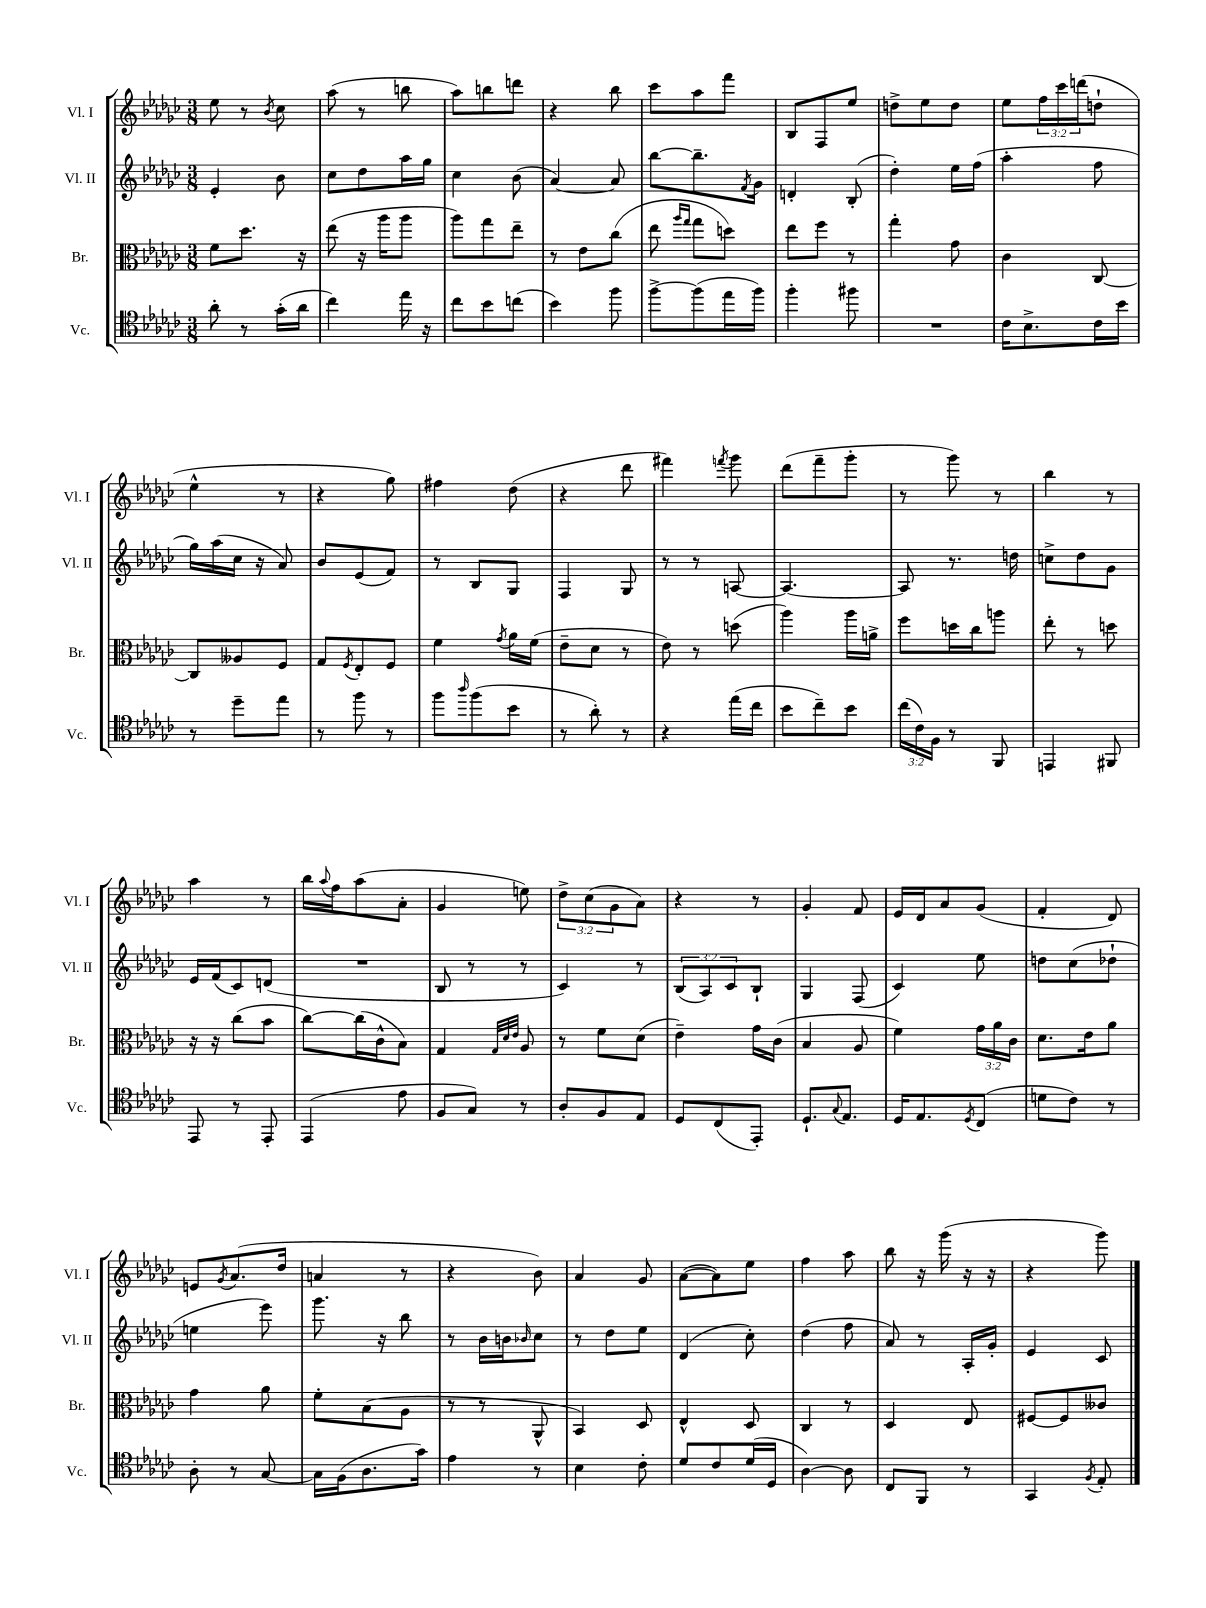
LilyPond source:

<<
\new StaffGroup <<
\new Staff = "s0" \with { instrumentName = "Vl. I" shortInstrumentName = "Vl. I" } {
    \clef treble \key ges \major \numericTimeSignature \time 3/8 \override Staff.TupletNumber.text = #tuplet-number::calc-fraction-text
    ees''8 r8 \acciaccatura { bes'8 } ces''8 |
    aes''8( r8 b''8 |
    aes''8) b''8 d'''8 |
    r4 bes''8 |
    ces'''8 aes''8 f'''8 |
    bes8 f8 ees''8 |
    d''8-> ees''8 d''8 |
    ees''8 \tuplet 3/2 { f''16 ces'''16 d'''16( } d''8-! |
    ees''4-^ r8 |
    r4 ges''8) |
    fis''4 des''8( |
    r4 des'''8 |
    fis'''4) \acciaccatura { f'''8 } ges'''8 |
    des'''8( f'''8-- ges'''8-. |
    r8 ges'''8) r8 |
    bes''4 r8 |
    aes''4 r8 |
    bes''16 \appoggiatura { aes''8 } f''16 aes''8( aes'8-. |
    ges'4 e''8) |
    \tuplet 3/2 { des''8-> ces''8( ges'8 } aes'8) |
    r4 r8 |
    ges'4-. f'8 |
    ees'16 des'16 aes'8 ges'8( |
    f'4-. des'8) |
    e'8 \acciaccatura { ges'8 } aes'8.( des''16 |
    a'4 r8 |
    r4 bes'8) |
    aes'4 ges'8 |
    aes'8~( aes'8) ees''8 |
    f''4 aes''8 |
    bes''8 r16 ges'''16( r16 r16 |
    r4 ges'''8) \bar "|." |
}
\new Staff = "s1" \with { instrumentName = "Vl. II" shortInstrumentName = "Vl. II" } {
    \clef treble \key ges \major \numericTimeSignature \time 3/8 \override Staff.TupletNumber.text = #tuplet-number::calc-fraction-text
    ees'4-. bes'8 |
    ces''8 des''8 aes''16 ges''16 |
    ces''4 bes'8( |
    aes'4~) aes'8 |
    bes''8~ bes''8.-- \acciaccatura { f'8 } ges'16 |
    d'4-. bes8-.( |
    des''4-.) ees''16 f''16( |
    aes''4-. f''8 |
    ges''16) aes''16( ces''16 r16 aes'8) |
    bes'8 ees'8( f'8) |
    r8 bes8 ges8 |
    f4 ges8 |
    r8 r8 a8~ |
    a4.~ |
    a8 r8. d''16 |
    c''8-> des''8 ges'8 |
    ees'16 f'16( ces'8) d'8( |
    R4. |
    bes8 r8 r8 |
    ces'4) r8 |
    \tuplet 3/2 { bes8( aes8) ces'8 } bes8-! |
    ges4 f8( |
    ces'4) ees''8 |
    d''8 ces''8( des''8-! |
    e''4 ees'''8) |
    ges'''8. r16 bes''8 |
    r8 bes'16 b'16 \grace { bes'16 } ces''8 |
    r8 des''8 ees''8 |
    des'4( ces''8-.) |
    des''4( f''8 |
    aes'8) r8 aes16-. ges'16-. |
    ees'4 ces'8 \bar "|." |
}
\new Staff = "s2" \with { instrumentName = "Br." shortInstrumentName = "Br." } {
    \clef alto \key ges \major \numericTimeSignature \time 3/8 \override Staff.TupletNumber.text = #tuplet-number::calc-fraction-text
    f'8 des''8. r16 |
    ees''8( r16 aes''16 aes''8 |
    aes''8) ges''8 ees''8-- |
    r8 ees'8 ces''8( |
    ees''8 \grace { aes''16 ges''16 } ges''8 d''8) |
    ees''8 f''8 r8 |
    ges''4-. ges'8 |
    ces'4 ces8~ |
    ces8 aeses8 f8 |
    ges8 \acciaccatura { f8 } ees8-. f8 |
    f'4 \acciaccatura { ges'8 } aes'16 f'16( |
    ees'8-- des'8 r8 |
    ees'8) r8 d''8( |
    aes''4) aes''16 a'16-> |
    f''8 d''16 ces''16 a''8 |
    ees''8-. r8 d''8 |
    r16 r16 ces''8( bes'8 |
    ces''8~) ces''16( ces'16-^ bes8) |
    ges4 \grace { ges32 des'32 ees'32 } aes8 |
    r8 f'8 des'8( |
    ees'4--) ges'16 ces'16( |
    bes4 aes8 |
    f'4) \tuplet 3/2 { ges'16 aes'16 ces'16 } |
    des'8. ees'16 aes'8 |
    ges'4 aes'8 |
    f'8-. bes8( aes8 |
    r8 r8 aes,8-^ |
    bes,4) des8 |
    ees4-^ des8 |
    ces4 r8 |
    des4 ees8 |
    fis8~ fis8 ceses'8 \bar "|." |
}
\new Staff = "s3" \with { instrumentName = "Vc." shortInstrumentName = "Vc." } {
    \clef tenor \key ges \major \numericTimeSignature \time 3/8 \override Staff.TupletNumber.text = #tuplet-number::calc-fraction-text
    aes'8-. r8 ges'16-.( aes'16 |
    ces''4) ees''16 r16 |
    ces''8 bes'8 c''8( |
    bes'4) f''8 |
    f''8~-> f''8( ees''16 f''16) |
    f''4-. fis''8 |
    R4. |
    ces'16 bes8.-> ces'16 bes'16 |
    r8 des''8-- ees''8 |
    r8 f''8 r8 |
    f''8 \grace { aes''16 } f''8( bes'8 |
    r8 aes'8-.) r8 |
    r4 ees''16( ces''16 |
    bes'8 ces''8--) bes'8 |
    \tuplet 3/2 { ces''16( ces'16) f16 } r8 f,8 |
    e,4 fis,8 |
    ees,8 r8 ees,8-. |
    ees,4( ees'8 |
    f8 ges8) r8 |
    aes8-. f8 ees8 |
    des8 ces8( ees,8-.) |
    des8.-! \appoggiatura { ges8 } ees8. |
    des16 ees8. \acciaccatura { des8 } ces8( |
    d'8 ces'8) r8 |
    aes8-. r8 ges8~ |
    ges16 f16( aes8. ges'16) |
    ees'4 r8 |
    bes4 ces'8-. |
    des'8 ces'8 des'16( des16 |
    aes4~) aes8 |
    ces8 f,8 r8 |
    ges,4 \acciaccatura { f8 } ees8-. \bar "|." |
}
>>
>>
\layout { \context { \Score \remove "Bar_number_engraver" } }
